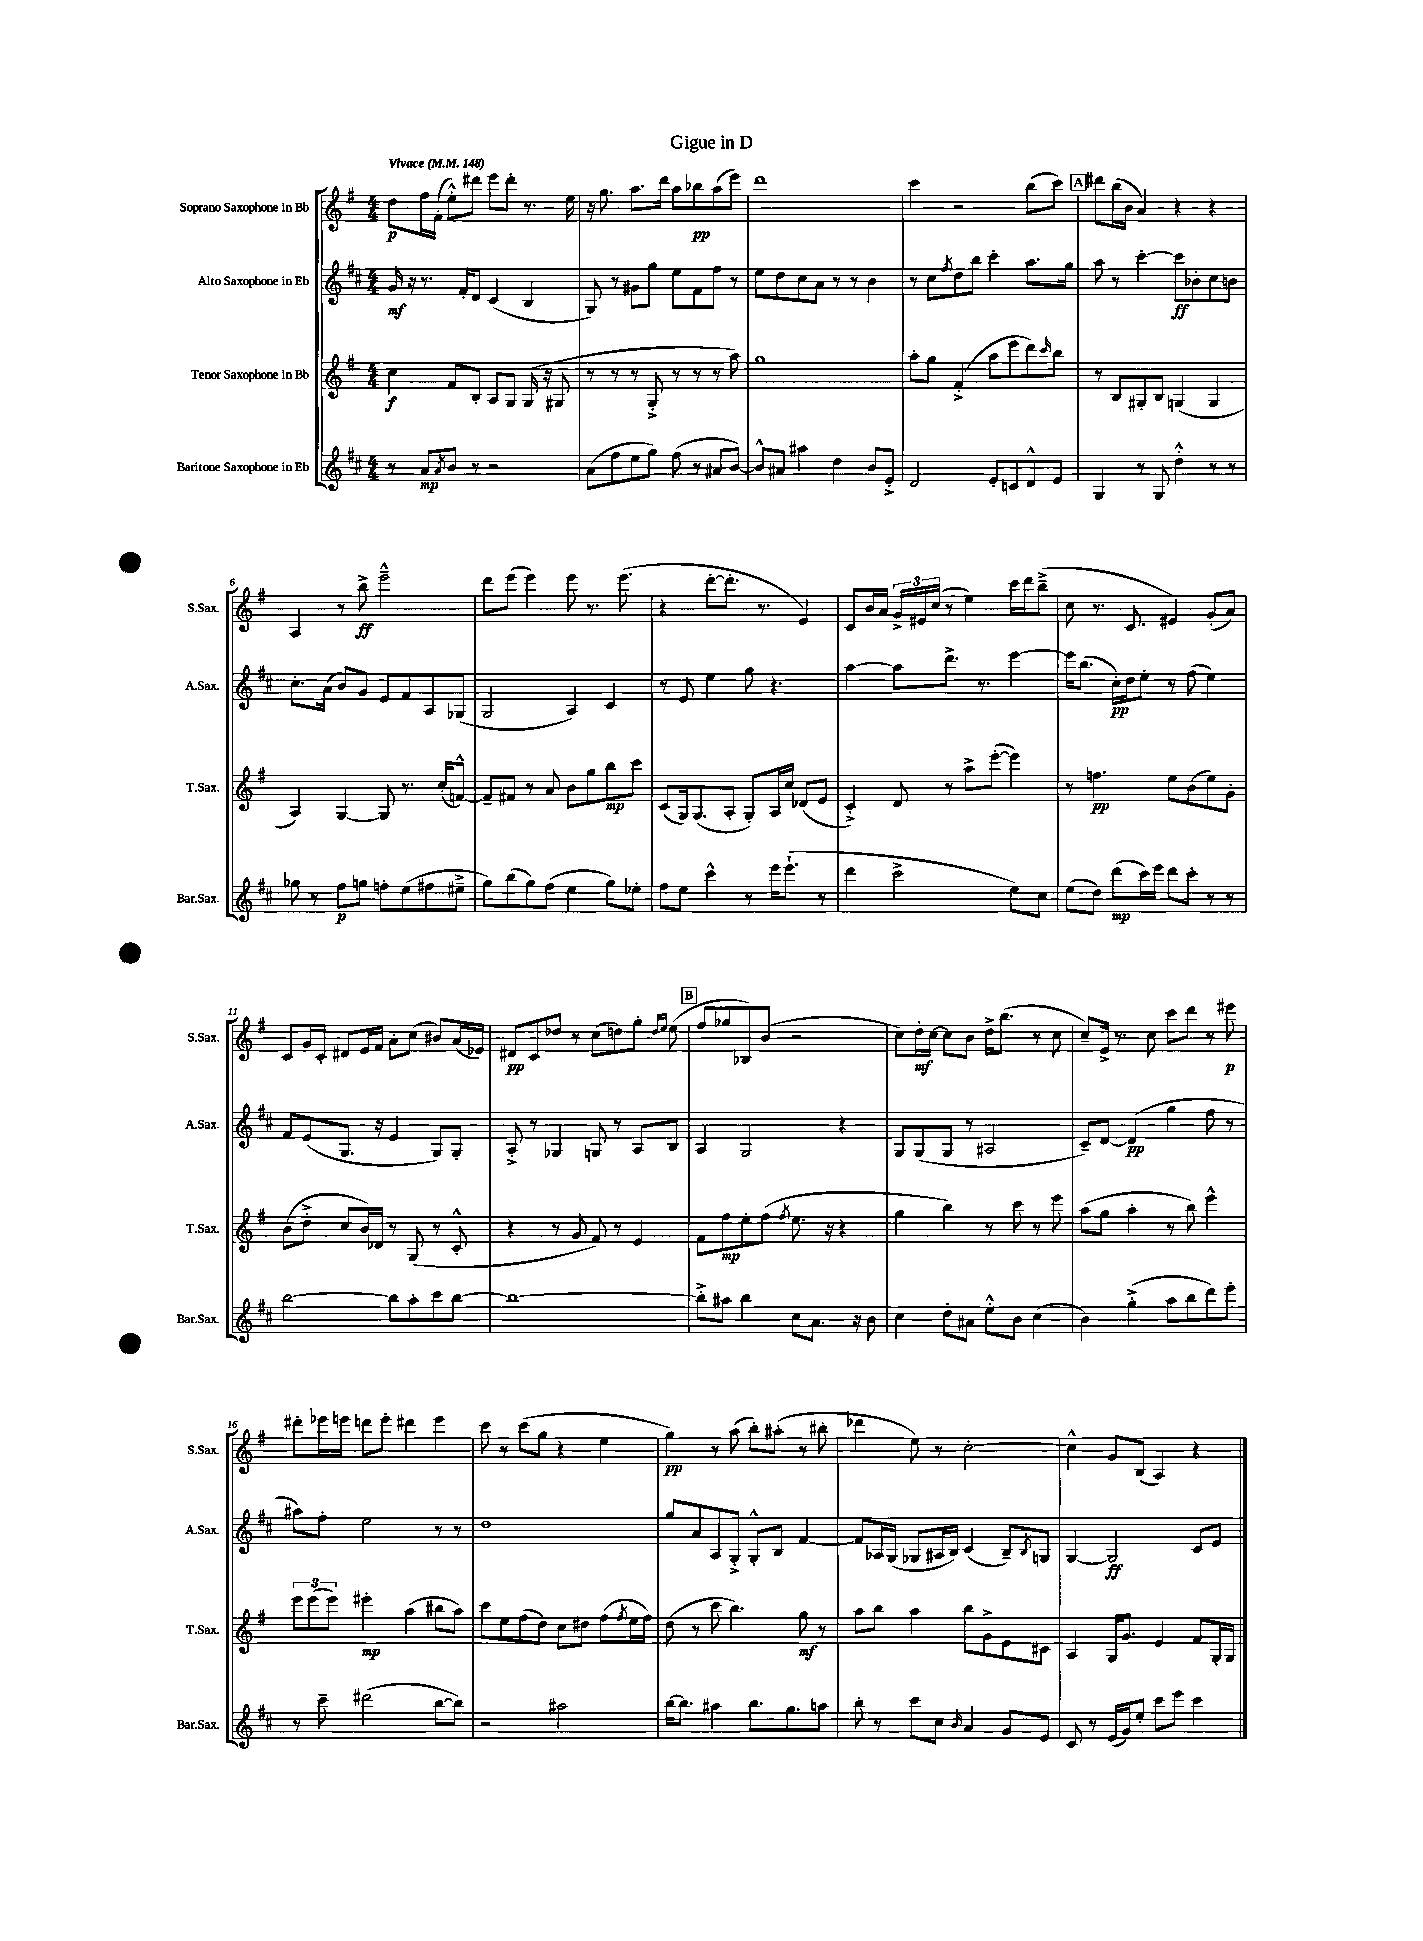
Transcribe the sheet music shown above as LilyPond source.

\header { title = "Gigue in D" }
<<
\new StaffGroup <<
\new Staff = "s0" \with { instrumentName = "Soprano Saxophone in Bb" shortInstrumentName = "S.Sax." } {
    \clef treble \key g \major \numericTimeSignature \time 4/4 \tempo "Vivace" 4 = 148
    d''8\p fis''16 fis'16-.( e''8-.-^) dis'''8 e'''8 dis'''8-. r8. e''16 |
    r16 g''8. a''8. d'''16 a''8 bes''8\pp a''8( e'''8) |
    d'''1 |
    c'''4 r2 b''8( c'''8) |
    \mark \markup { \box "A" } dis'''8 b''16( b'16 a'4) r4 r4 |
    a4 r8 b''8->\ff e'''2---^ |
    d'''8 e'''8( e'''4) e'''8 r8. e'''8.( |
    r4 d'''8~-. d'''8.-. r8. e'4) |
    c'8 b'16 a'16 \tuplet 3/2 { g'16-> eis'16 c''16( } r8 e''4) c'''16 d'''16 b''8--->( |
    c''8 r8. c'8. eis'4) g'8-.( a'8) |
    c'8 g'16 c'16-. dis'8 e'16 fis'16 a'8-. c''8( bis'8) a'16( ees'16) |
    dis'8\pp c'8 des''8 r8 c''8( d''8) g''8-. \grace { d''16 e''16 } e''8( |
    \mark \markup { \box "B" } fis''8 ges''8 bes8) b'8( r2 |
    c''8) d''16-.\mf c''16~ c''8 b'8 d''16-> b''8.( r8 c''8 |
    c''8--) e'16-> r8. c''8 c'''8 d'''8 r8 eis'''8\p |
    dis'''8-. ees'''16 e'''16 d'''8 e'''8-. dis'''4 e'''4 |
    c'''8 r8 c'''8( g''8 r4 e''4 |
    g''4\pp) r8 a''8( b''8-.) ais''8-.( r8 bis''8-. |
    des'''4 e''8) r8 c''2~-. |
    c''4-^ g'8 b8( a4) r4 \bar "|." |
}
\new Staff = "s1" \with { instrumentName = "Alto Saxophone in Eb" shortInstrumentName = "A.Sax." } {
    \clef treble \key d \major \numericTimeSignature \time 4/4
    g'16\mf r16 r8. fis'16-. d'8 cis'4( b4 |
    g8) r8 gis'8 g''8 e''8 fis'8 fis''8 r8 |
    e''8 d''8 cis''8 a'8 r8 r8 b'4 |
    r8 cis''8 \acciaccatura { fis''8 } d''8 b''8 cis'''4-. a''8. g''16 |
    \mark \markup { \box "A" } a''8 r8 cis'''4~-. cis'''8\ff bes'8-. cis''8 b'8 |
    cis''8.-. a'16( b'8) g'8 e'8 fis'8 a8 ges8( |
    g2 a4) cis'4 |
    r8 e'8 e''4 g''8 r4. |
    a''4~ a''8 d'''8.-> r8. e'''4~ |
    e'''16 b''8.( cis''16-.\pp) d''16 e''8-. r8 fis''8( e''4) |
    fis'8 e'8( g8. r16 e'4 g8) g8-. |
    a8-.-> r8 ges4 g8 r8 a8 b8 |
    \mark \markup { \box "B" } a4 g2 r4 |
    g8 g8( g8 r8 ais2 |
    cis'8--) d'8~ d'4\pp( g''4 fis''8 r8 |
    ais''8) fis''8-. e''2 r8 r8 |
    d''1 |
    g''8 a'8 a8 g8-.-> g8-.-^ b8 fis'4~ |
    fis'8 aes16 g16( ges8 ais16 b16) cis'4( b8--) \acciaccatura { b8 } g8 |
    g4~ g2\ff cis'8 e'8 \bar "|." |
}
\new Staff = "s2" \with { instrumentName = "Tenor Saxophone in Bb" shortInstrumentName = "T.Sax." } {
    \clef treble \key g \major \numericTimeSignature \time 4/4
    c''4\f fis'8 b8-. a8 g8 g16( r16 gis8 |
    r8 r8 r8 g8-.-> r8 r8 r8 a''8) |
    g''1 |
    a''8-. g''8 fis'4-.->( a''8 e'''8 d'''8) \grace { c'''16 } b''8 |
    \mark \markup { \box "A" } r8 b8 gis8-. b8 g4( g4 |
    a4) g4~ g8 r8. c''16-.( f'8~-^) |
    f'8-- fis'8 r8 a'8 b'8 g''8 b''8\mp c'''8 |
    c'8( g16) g8.( a8-. g8-.) a16 c''16 des'8( e'8 |
    c'4-.->) d'8 r8 a''8-> e'''8~-.( e'''4) |
    r8 f''4.\pp e''8 b'8( e''8) g'8-. |
    b'8( d''8-.-> c''8 b'16) des'16 r8 g8( r8 c'8-.-^ |
    r4 r8 g'8 fis'8) r8 e'4 |
    \mark \markup { \box "B" } fis'8 fis''8\mp e''8-. fis''8( \acciaccatura { fis''8 } e''8. r16 r4 |
    g''4 b''4) r8 c'''8 r8 e'''8 |
    a''8( g''8 a''4-. r8 b''8) e'''4-^ |
    \tuplet 3/2 { e'''8 e'''8( e'''8) } eis'''4-.\mp a''4( bis''8 a''8) |
    c'''8 e''8 fis''8( d''8) c''8 dis''8 fis''8( \acciaccatura { fis''8 } e''16 fis''16) |
    d''8( r8 c'''8 b''4.) g''8\mf r8 |
    a''8 b''8 a''4 b''8 g'8-> e'8 cis'8 |
    a4 g16 g'8. e'4 fis'8 g16-. g16 \bar "|." |
}
\new Staff = "s3" \with { instrumentName = "Baritone Saxophone in Eb" shortInstrumentName = "Bar.Sax." } {
    \clef treble \key d \major \numericTimeSignature \time 4/4
    r8 a'8\mp \acciaccatura { a'8 } b'8 r8 r2 |
    a'8( fis''8 e''8 g''8) fis''8( r8 ais'8 b'8~) |
    b'8-^ ais'8 ais''4 d''4 b'8 e'8-.-> |
    d'2 e'8-. c'8 d'8-^ e'8 |
    \mark \markup { \box "A" } g4 r8 g8 d''4-.-^ r8 r8 |
    ges''8 r8 fis''8\p g''8 f''8-. e''8( fis''8 eis''8---> |
    g''8) b''8( g''8) fis''8( e''4 g''8) ees''8-. |
    fis''8 e''8 cis'''4-^ r8 e'''16 e'''8.-!( r8 |
    d'''4 cis'''2-> e''8) cis''8 |
    e''8( d''8) d'''8\mp( cis'''16) e'''16 d'''8 cis'''8-. r8 r8 |
    b''2~ b''8 a''8-. cis'''8 b''8~ |
    b''1~ |
    \mark \markup { \box "B" } b''8-.-> ais''8 b''4 cis''8 a'8. r16 b'8 |
    cis''4 d''8-. ais'8 e''8-.-^ b'8 cis''4( |
    b'4) g''4-.->( a''8 b''8 d'''8) e'''8-. |
    r8 cis'''8-- dis'''2( b''8~ b''8) |
    r2 ais''2 |
    b''16~ b''8. ais''4 b''8. g''8. a''8 |
    b''8-. r8 cis'''8 cis''8 \grace { b'16 } a'4 g'8 e'8 |
    cis'8 r8 e'16( g'16) e''8-. cis'''8 e'''8 cis'''4 \bar "|." |
}
>>
>>
